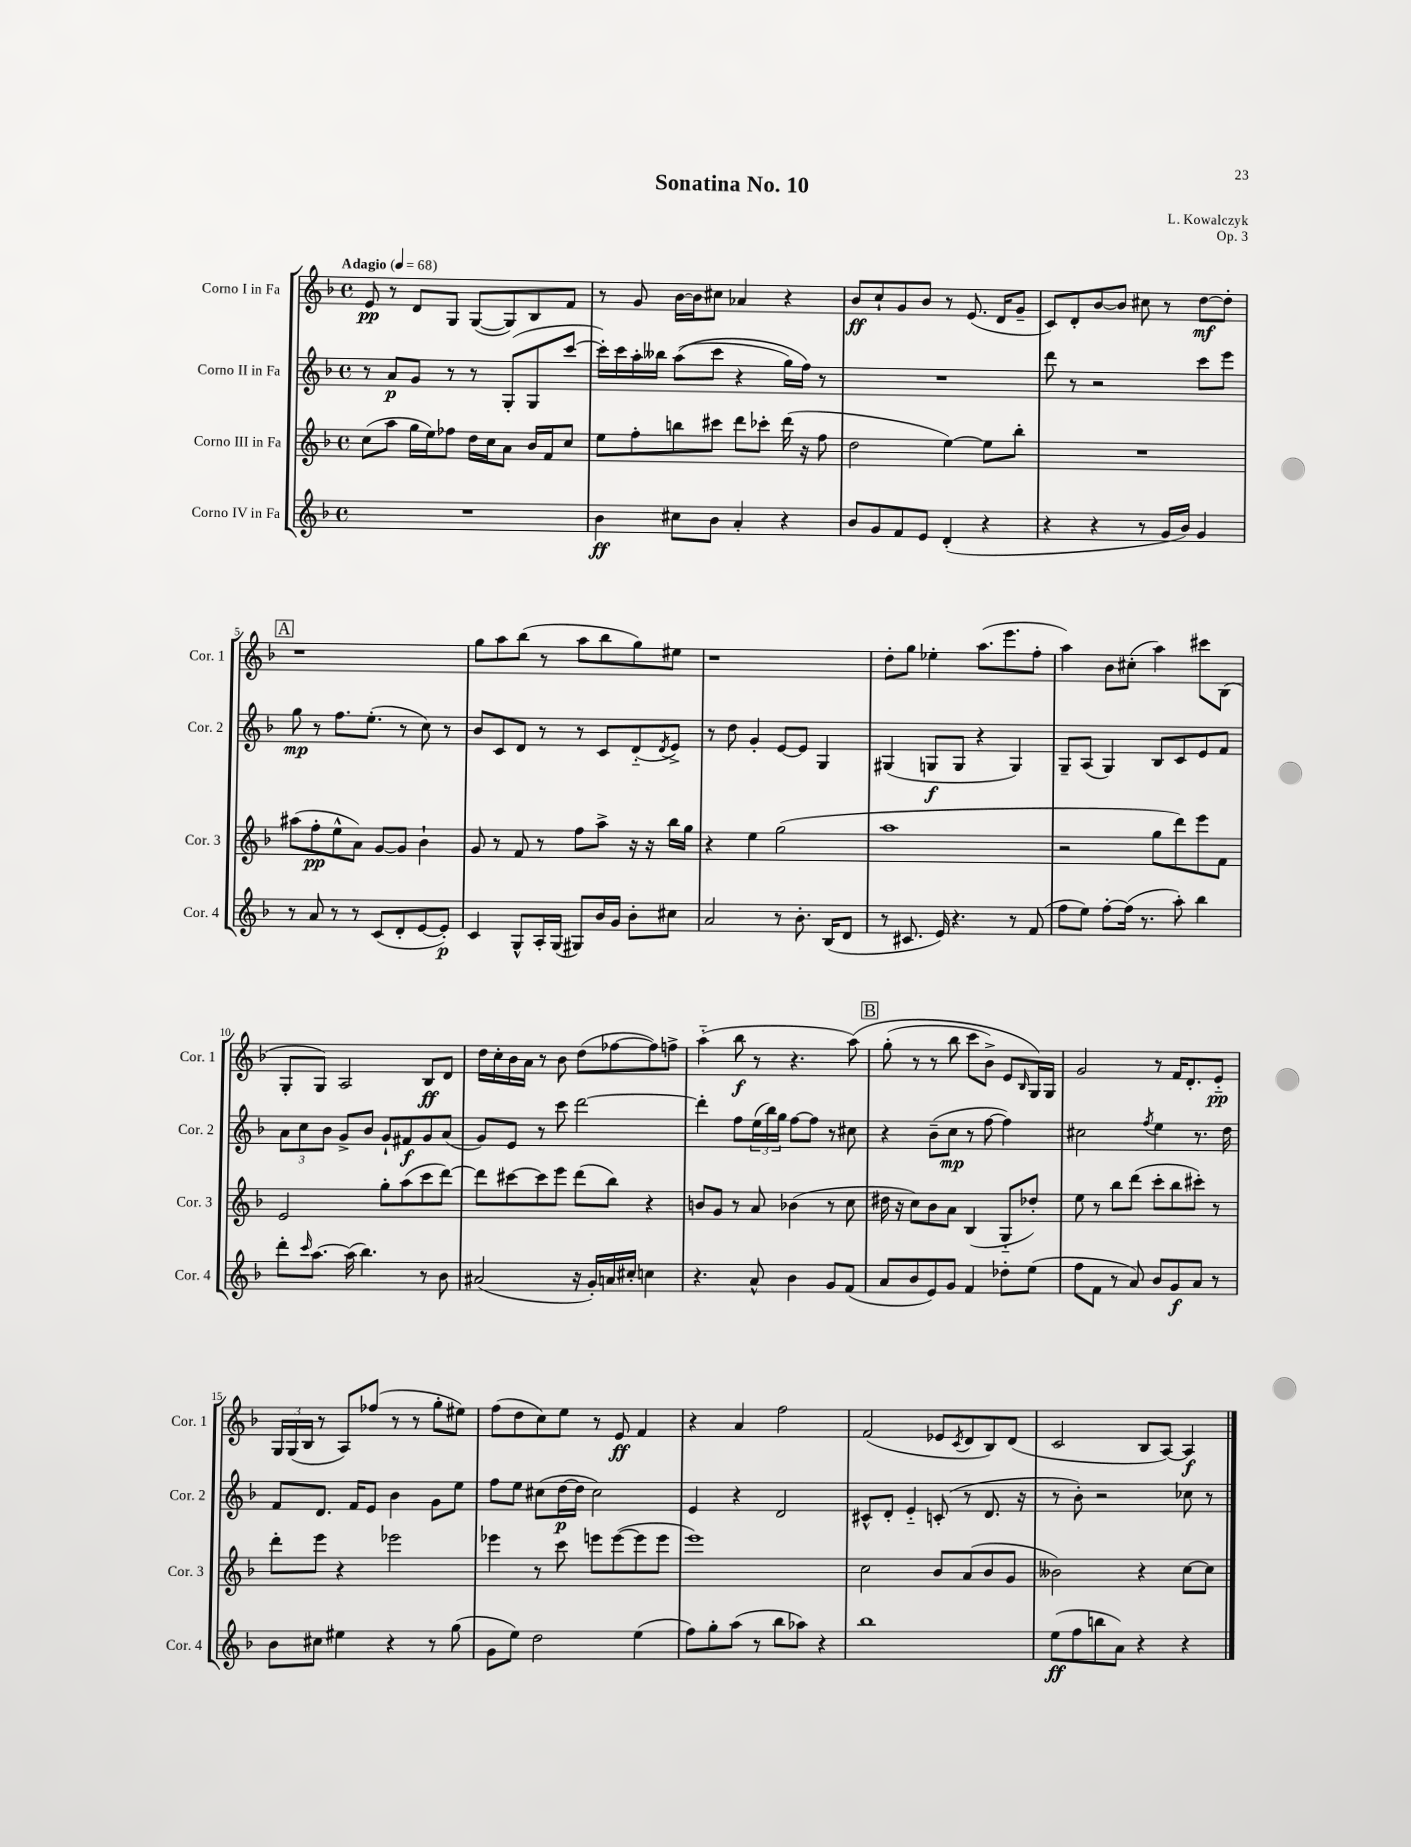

**kern	**dynam	**kern	**dynam	**kern	**dynam	**kern	**dynam
*part4	*part4	*part3	*part3	*part2	*part2	*part1	*part1
*staff4	*staff4	*staff3	*staff3	*staff2	*staff2	*staff1	*staff1
*I"Corno IV in Fa	*	*I"Corno III in Fa	*	*I"Corno II in Fa	*	*I"Corno I in Fa	*
*I'Cor. 4	*	*I'Cor. 3	*	*I'Cor. 2	*	*I'Cor. 1	*
*clefG2	*	*clefG2	*	*clefG2	*	*clefG2	*
*k[b-]	*	*k[b-]	*	*k[b-]	*	*k[b-]	*
*M4/4	*	*M4/4	*	*M4/4	*	*M4/4	*
*met(c)	*	*met(c)	*	*met(c)	*	*met(c)	*
*MM68	*	*MM68	*	*MM68	*	*MM68	*
=1	=1	=1	=1	=1	=1	=1	=1
!	!	!	!	!	!	!LO:TX:a:B:t=Adagio	!
1r	.	(8cc\L	.	8r	.	8e/	pp
.	.	8aa\J	.	8a/L	p	8r	.
.	.	16gg\LL	.	8g/J	.	8d/L	.
.	.	16ee\J)	.	.	.	.	.
.	.	8ff-X\J	.	8r	.	8G/J	.
.	.	16dd\LL	.	8r	.	([8G/L	.
.	.	16cc\J	.	.	.	.	.
.	.	8a\J	.	(8G'/L	.	8G/])	.
.	.	16b-/LL	.	8G/	.	8B-/	.
.	.	16f/J	.	.	.	.	.
.	.	8cc/J	.	[8ccc/J	.	8f/J	.
=2	=2	=2	=2	=2	=2	=2	=2
4b-\	ff	8ee\L	.	16ccc'\LL])	.	8r	.
.	.	.	.	16ccc\	.	.	.
.	.	8ff'\	.	16aa'\	.	8g/	.
.	.	.	.	16bb--X\JJ	.	.	.
8cc#X\L	.	8bbn\	.	((8aa\L	.	[16b-\LL	.
.	.	.	.	.	.	16b-\J]	.
8b-\J	.	8ccc#X\J	.	8ccc\J	.	8cc#X\J	.
4a'/	.	8ddd\L	.	4r	.	4a-X/	.
.	.	8ccc-X'\J	.	.	.	.	.
4r	.	(16ddd\	.	16gg\LL)	.	4r	.
.	.	16r	.	16ff\JJ)	.	.	.
.	.	8ff\	.	8r	.	.	.
=3	=3	=3	=3	=3	=3	=3	=3
8b-/L	.	2dd\	.	1r	.	8b-/L	ff
8g/	.	.	.	.	.	8cc`/	.
8f/	.	.	.	.	.	8g/	.
8e/J	.	.	.	.	.	8b-/J	.
(4d'/	.	[4ee\)	.	.	.	8r	.
.	.	.	.	.	.	(8.e/	.
4r	.	8ee\L]	.	.	.	.	.
.	.	.	.	.	.	16d/KL	.
.	.	8bb-'\J	.	.	.	8g~/J	.
=4	=4	=4	=4	=4	=4	=4	=4
4r	.	1r	.	8ddd\	.	8c/L)	.
.	.	.	.	8r	.	8d'/	.
4r	.	.	.	2r	.	[8b-/	.
.	.	.	.	.	.	8b-/J]	.
8r	.	.	.	.	.	8cc#X\	.
16g/LL	.	.	.	.	.	8r	.
16b-/JJ)	.	.	.	.	.	.	.
4g/	.	.	.	8ccc\L	.	[8dd\L	mf
.	.	.	.	8eee\J	.	8dd'\J]	.
!!LO:LB:g=z
!!LO:REH:place=s1:t=A
=5	=5	=5	=5	=5	=5	=5	=5
8r	.	(8aa#X\L	.	8gg\	mp	1r	.
8a/	.	8ff'\	pp	8r	.	.	.
8r	.	8ee^^\	.	8.ff\L	.	.	.
8r	.	8a\J)	.	.	.	.	.
.	.	.	.	(8.ee'\J	.	.	.
(8c/L	.	[8g/L	.	.	.	.	.
8d'/	.	8g/J]	.	8r	.	.	.
[8e/	.	4b-`\	.	8cc\)	.	.	.
8e'/J])	p	.	.	8r	.	.	.
=6	=6	=6	=6	=6	=6	=6	=6
4c/	.	8g/	.	8b-/L	.	8gg\L	.
.	.	8r	.	8c/	.	8aa\	.
8G^^/L	.	8f/	.	8d/J	.	(8bb-\J	.
16A'/L	.	8r	.	8r	.	8r	.
(16G/JJ	.	.	.	.	.	.	.
8G#X/L)	.	8ff\L	.	8r	.	8aa\L	.
16b-/L	.	8aa^\J	.	8c/L	.	8bb-\	.
16g/JJ	.	.	.	.	.	.	.
8b-'\L	.	16r	.	(8d/	.	8gg\)	.
.	.	16r	.	.	.	.	.
.	.	.	.	8qd/	.	.	.
8cc#X\J	.	16bb-\LL	.	8e^/J)	.	8ee#X\J	.
.	.	16gg\JJ	.	.	.	.	.
=7	=7	=7	=7	=7	=7	=7	=7
2a/	.	4r	.	8r	.	1r	.
.	.	.	.	8dd\	.	.	.
.	.	4ee\	.	4g'/	.	.	.
8r	.	(2gg\	.	[8e/L	.	.	.
8.b-'\	.	.	.	8e/J]	.	.	.
.	.	.	.	4G/	.	.	.
(16B-/KL	.	.	.	.	.	.	.
8d/J	.	.	.	.	.	.	.
=8	=8	=8	=8	=8	=8	=8	=8
8r	.	1aa	.	(4G#X/	.	8dd'\L	.
8.c#X/	.	.	.	.	.	8gg\J	.
.	.	.	.	8Gn/L	f	4ee-X'\	.
16e/)	.	.	.	.	.	.	.
4.r	.	.	.	8G/J	.	.	.
.	.	.	.	4r	.	(8.aa\L	.
.	.	.	.	.	.	8.eee\	.
8r	.	.	.	4G/)	.	.	.
(8f/	.	.	.	.	.	8ff'\J	.
=9	=9	=9	=9	=9	=9	=9	=9
8ff\L	.	2r	.	8G~/L	.	4aa\)	.
8ee\J)	.	.	.	(8A/J	.	.	.
[8ff'\L	.	.	.	4G/)	.	8b-\L	.
(16ff\Jk]	.	.	.	.	.	(8cc#X'\J	.
8.r	.	.	.	.	.	.	.
.	.	8gg\L	.	8B-/L	.	4aa\)	.
8aa'\)	.	8ddd\)	.	8c/	.	.	.
4bb-\	.	8eee\	.	8e/	.	8ccc#X\L	.
.	.	8f\J	.	8f/J	.	(8B-\J	.
!!LO:LB:g=z
=10	=10	=10	=10	=10	=10	=10	=10
8ddd'\L	.	2e/	.	12a\L	.	8G'/L	.
.	.	.	.	12cc\	.	.	.
16qqccc/	.	.	.	.	.	.	.
[8.aa\J	.	.	.	.	.	8G/J)	.
.	.	.	.	12b-\J	.	.	.
.	.	.	.	8g^/L	.	2A/	.
(16aa\]	.	.	.	.	.	.	.
4.bb-\)	.	.	.	8b-/J	.	.	.
.	.	8gg'\L	.	8g`/L	.	.	.
.	.	(8aa\	.	8f#X/	f	.	.
8r	.	8ccc\	.	8g/	.	8B-/L	ff
8b-\	.	[8ddd\J)	.	(8a/J	.	8d/J	.
=11	=11	=11	=11	=11	=11	=11	=11
(2a#X/	.	8ddd\L]	.	8g/L)	.	16dd\LL	.
.	.	.	.	.	.	16cc'\	.
.	.	[8ccc#X\	.	8e/J	.	16b-\	.
.	.	.	.	.	.	16a\JJ	.
.	.	8ccc#\]	.	8r	.	8r	.
.	.	8eee\J	.	8ccc\	.	8b-\	.
16r	.	(8ddd\L	.	[2ddd\	.	(8dd\L	.
16g'/LL)	.	.	.	.	.	.	.
16an/	.	8bb-\J)	.	.	.	[8ff-X\	.
16cc#X'/JJ	.	.	.	.	.	.	.
4ccn\	.	4r	.	.	.	8ff-\])	.
.	.	.	.	.	.	8ffn^\J	.
=12	=12	=12	=12	=12	=12	=12	=12
4.r	.	8bn/L	.	4ddd'\]	.	(4aa\	.
.	.	8g/J	.	.	.	.	.
.	.	8r	.	8ff\L	.	8bb-\	f
8a^^/	.	8a/	.	(24ee\L	.	8r	.
.	.	.	.	24bb-\)	.	.	.
.	.	.	.	24gg\JJ	.	.	.
4b-\	.	(4b-X\	.	[8ff\L	.	4.r	.
.	.	.	.	8ff\J]	.	.	.
8g/L	.	8r	.	8r	.	.	.
(8f/J	.	8cc\	.	8cc#X\	.	(8aa\)	.
!!LO:REH:place=s1:t=B
=13	=13	=13	=13	=13	=13	=13	=13
8a/L	.	16dd#X\	.	4r	.	(8gg'\	.
.	.	16r	.	.	.	.	.
8b-/	.	8cc\L)	.	.	.	8r	.
8e/)	.	8b-\	.	(8b-~\L	.	8r	.
8g/J	.	8a\J	.	8cc\J	mp	8bb-\	.
4f/	.	(4B-/	.	8r	.	8ccc\L	.
.	.	.	.	[8ff\	.	8b-^\J)	.
8dd-X'\L	.	8G/L	.	4ff\])	.	8e/L	.
.	.	.	.	.	.	16qqB-/	.
(8ee\J	.	8dd-X'/J)	.	.	.	16G/L)	.
.	.	.	.	.	.	16G/JJ	.
=14	=14	=14	=14	=14	=14	=14	=14
8ff\L	.	8ee\	.	2cc#X\	.	2g/	.
8f\J	.	8r	.	.	.	.	.
8r	.	8bb-\L	.	.	.	.	.
8a/)	.	(8ddd\J	.	.	.	.	.
.	.	.	.	8qff/	.	.	.
8b-/L	.	8ccc'\L	.	4ee\	.	8r	.
8g/	f	8bb-\	.	.	.	16f/KL	.
.	.	.	.	.	.	8.d'/	.
8a/J	.	8ccc#X'\J)	.	8.r	.	.	.
8r	.	8r	.	.	.	8e/J	pp
.	.	.	.	16dd\	.	.	.
!!LO:LB:g=z
=15	=15	=15	=15	=15	=15	=15	=15
8b-\L	.	8ddd'\L	.	8f/L	.	24G/LL	.
.	.	.	.	.	.	(24G/	.
.	.	.	.	.	.	24B-/JJ	.
8cc#X\J	.	8eee\J	.	8.d/J	.	8r	.
4ee#X\	.	4r	.	.	.	8A/L)	.
.	.	.	.	16f/KL	.	.	.
.	.	.	.	8e/J	.	(8ff-X/J	.
4r	.	2eee-X\	.	4b-\	.	8r	.
.	.	.	.	.	.	8r	.
8r	.	.	.	8g\L	.	8gg'\L	.
(8gg\	.	.	.	8ee\J	.	8ee#X\J)	.
=16	=16	=16	=16	=16	=16	=16	=16
8g\L	.	4eee-X\	.	8ff\L	.	(8ff\L	.
8ee\J)	.	.	.	8ee\J	.	8dd\	.
2dd\	.	8r	.	(8cc#X\L	.	8cc\)	.
.	.	8ccc\	.	[16dd\L	p	8ee\J	.
.	.	.	.	16dd\JJ]	.	.	.
.	.	8eeen\L	.	2cc#\)	.	8r	.
.	.	([8eee\	.	.	.	8e/	ff
(4ee\	.	8eee\]	.	.	.	4f/	.
.	.	8eee\J	.	.	.	.	.
=17	=17	=17	=17	=17	=17	=17	=17
8ff\L)	.	1eee)	.	4e/	.	4r	.
8gg'\	.	.	.	.	.	.	.
(8aa\J	.	.	.	4r	.	4a/	.
8r	.	.	.	.	.	.	.
8bb-\L	.	.	.	2d/	.	2ff\	.
8aa-X\J)	.	.	.	.	.	.	.
4r	.	.	.	.	.	.	.
=18	=18	=18	=18	=18	=18	=18	=18
1bb-	.	2cc\	.	8c#X^^/L	.	(2f/	.
.	.	.	.	8d'/J	.	.	.
.	.	.	.	4e/	.	.	.
.	.	8b-/L	.	(8cn'/	.	8e-X/L	.
.	.	.	.	.	.	8qc/	.
.	.	(8a/	.	8r	.	8d/	.
.	.	8b-/	.	8.d/	.	8B-/)	.
.	.	8g/J	.	.	.	(8d/J	.
.	.	.	.	16r	.	.	.
=19	=19	=19	=19	=19	=19	=19	=19
(8ee\L	ff	2b--X\)	.	8r	.	2c/	.
8ff\	.	.	.	8b-'\)	.	.	.
8bbn\	.	.	.	2r	.	.	.
8a\J)	.	.	.	.	.	.	.
4r	.	4r	.	.	.	8B-/L	.
.	.	.	.	.	.	[8A/J)	.
4r	.	[8cc\L	.	8cc-X\	.	4A/]	f
.	.	8cc\J]	.	8r	.	.	.
==	==	==	==	==	==	==	==
*-	*-	*-	*-	*-	*-	*-	*-
